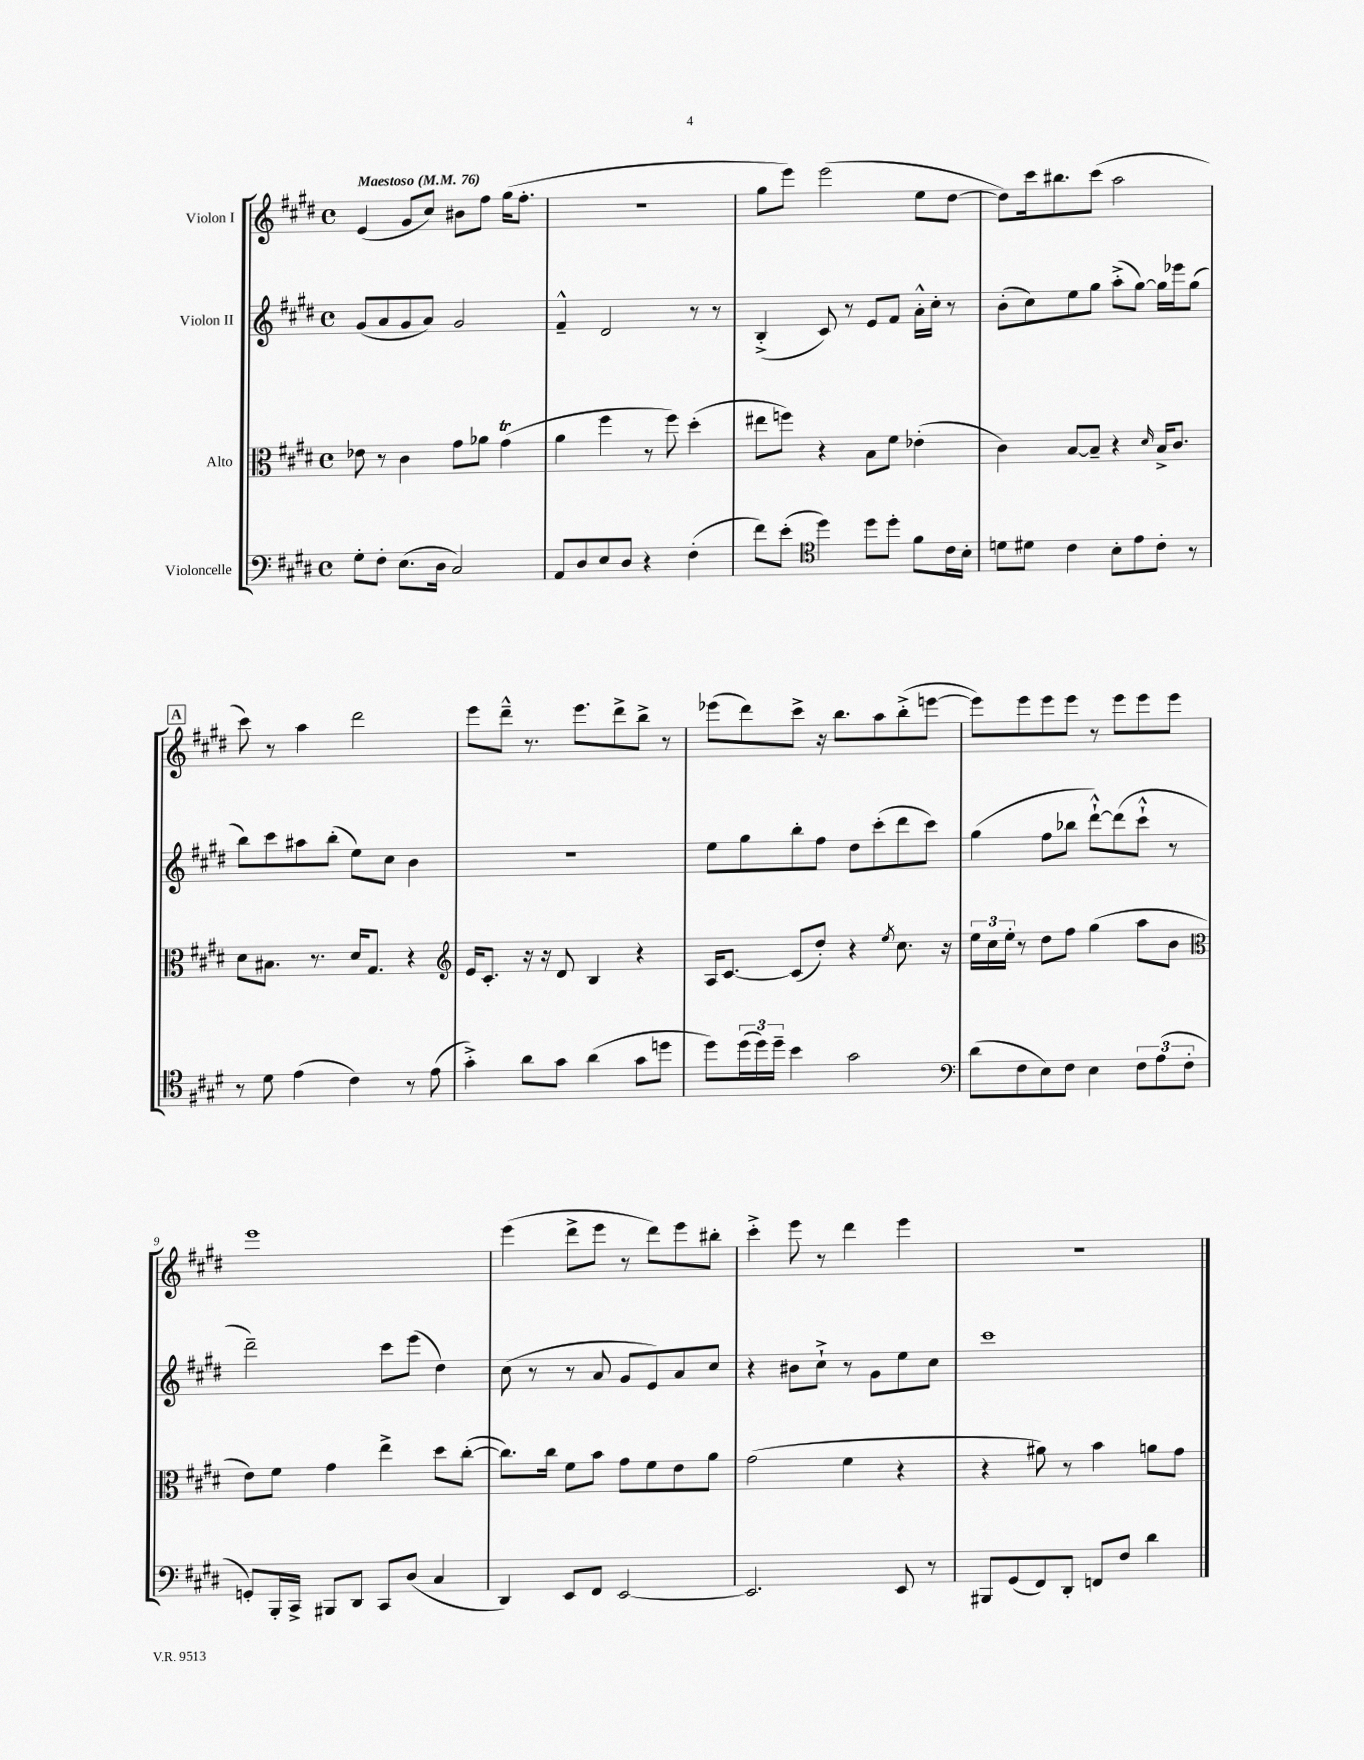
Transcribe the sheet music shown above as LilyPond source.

<<
\new StaffGroup <<
\new Staff = "s0" \with { instrumentName = "Violon I" } {
    \clef treble \key e \major \defaultTimeSignature \time 4/4 \tempo "Maestoso" 4 = 76
    e'4( gis'8 cis''8) bis'8 fis''8 gis''16( fis''8.-. |
    R1 |
    gis''8 e'''8) e'''2( e''8 dis''8~ |
    dis''8) cis'''16 bis''8. cis'''8( a''2 |
    \mark \markup { \box "A" } cis'''8) r8 a''4 dis'''2 |
    e'''8 dis'''8---^ r8. e'''8. dis'''8-> b''8-> r8 |
    ees'''8( dis'''8) cis'''8-> r16 b''8. a''8 b''8-.->( e'''8~ |
    e'''8) e'''8 e'''8 e'''8 r8 e'''8 e'''8 e'''8 |
    e'''1 |
    e'''4( dis'''8-> e'''8 r8 dis'''8) e'''8 bis''8-. |
    cis'''4-.-> e'''8 r8 dis'''4 e'''4 |
    R1 \bar "|." |
}
\new Staff = "s1" \with { instrumentName = "Violon II" } {
    \clef treble \key e \major \defaultTimeSignature \time 4/4
    gis'8( a'8 gis'8 a'8) gis'2 |
    fis'4---^ dis'2 r8 r8 |
    b4-.->( cis'8) r8 e'8 fis'8 a'16-.-^ cis''16-. r8 |
    b'8-.( cis''8) e''8 gis''8 a''8-.->( gis''8~) gis''16 ees'''16 gis''8( |
    \mark \markup { \box "A" } b''8) cis'''8 ais''8 b''8-.( e''8) cis''8 b'4 |
    r1 |
    e''8 gis''8 b''8-. fis''8 dis''8 cis'''8-.( dis'''8 cis'''8) |
    gis''4( fis''8 bes''8 dis'''8~-!-^) dis'''8( cis'''8-!-^ r8 |
    dis'''2--) cis'''8 e'''8( dis''4) |
    cis''8( r8 r8 a'8 gis'8 e'8) a'8 cis''8 |
    r4 bis'8 cis''8-!-> r8 gis'8 e''8 cis''8 |
    cis'''1 \bar "|." |
}
\new Staff = "s2" \with { instrumentName = "Alto" } {
    \clef alto \key e \major \defaultTimeSignature \time 4/4
    ees'8 r8 cis'4 gis'8 aes'8 gis'4\trill( |
    a'4 fis''4 r8 fis''8) dis''4-.( |
    eis''8 f''8) r4 b8 fis'8 ees'4-.( |
    cis'4) b8~ b8-- r4 \grace { dis'16 } b16-> cis'8. |
    \mark \markup { \box "A" } dis'8 bis8. r8. dis'16 gis8. r4 |
    \clef treble e'16 cis'8.-. r16 r16 dis'8 b4 r4 |
    a16 cis'8.~ cis'8( dis''8-.) r4 \acciaccatura { e''8 } cis''8. r16 |
    \tuplet 3/2 { e''16 cis''16 e''16-. } r8 dis''8 fis''8 gis''4( a''8 b'8 |
    \clef alto e'8) fis'8 gis'4 e''4-> dis''8 cis''8~-.( |
    cis''8.) cis''16 fis'8 b'8 gis'8 fis'8 e'8 a'8 |
    gis'2( fis'4 r4 |
    r4 ais'8) r8 b'4 a'8 gis'8 \bar "|." |
}
\new Staff = "s3" \with { instrumentName = "Violoncelle" } {
    \clef bass \key e \major \defaultTimeSignature \time 4/4
    gis8-. fis8-. e8.( dis16 cis2) |
    a,8 dis8 e8 dis8 r4 fis4-.( |
    fis'8) e'8-.( \clef tenor dis''4) dis''8 dis''8-. fis'8 cis'16 b16-. |
    d'8 dis'8 cis'4 b8-. e'8 cis'8-. r8 |
    \mark \markup { \box "A" } r8 dis'8 e'4( cis'4) r8 e'8( |
    gis'4-.->) a'8 gis'8 a'4( gis'8 d''8 |
    dis''8) \tuplet 3/2 { dis''16( dis''16) dis''16-- } b'4 gis'2 |
    \clef bass dis'8( fis8 e8) fis8 e4 \tuplet 3/2 { fis8 a8( fis8-. } |
    g,8-.) b,,16-. cis,16-> bis,,8 dis,8 cis,8 dis8( cis4 |
    dis,4) e,8 fis,8 e,2~ |
    e,2. e,8 r8 |
    bis,,8 gis,8( fis,8) dis,8-. f,8 fis8 dis'4 \bar "|." |
}
>>
>>
